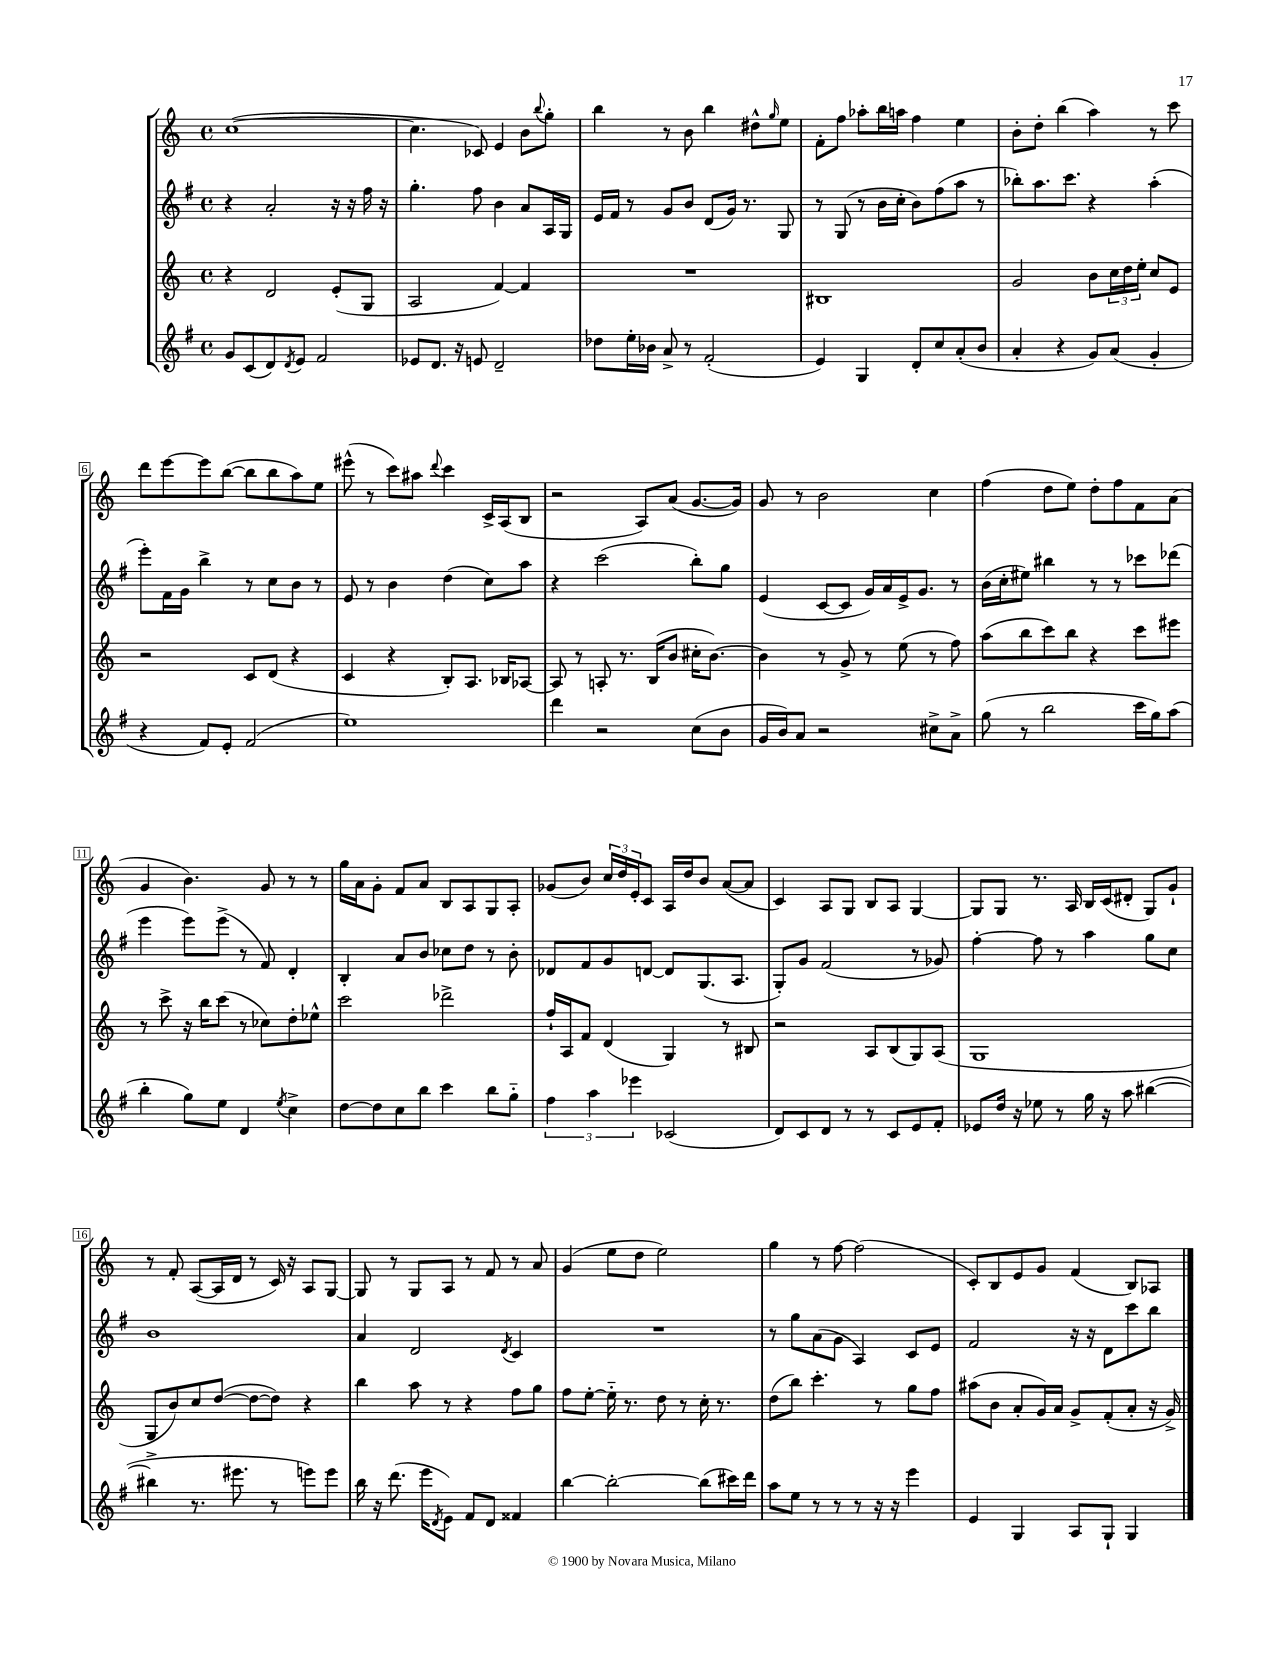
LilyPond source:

<<
\new StaffGroup <<
\new Staff = "s0" {
    \clef treble \key c \major \defaultTimeSignature \time 4/4
    c''1~( |
    c''4. ces'8) e'4 b'8 \appoggiatura { b''8 } g''8-. |
    b''4 r8 b'8 b''4 dis''8-^ \grace { g''16 } e''8 |
    f'8-. f''8 aes''8-. b''16 a''16 f''4 e''4 |
    b'8-. d''8-. b''4( a''4) r8 c'''8 |
    d'''8 e'''8~ e'''8 b''8~( b''8 b''8 a''8) e''8 |
    eis'''8-^( r8 c'''8) ais''8 \appoggiatura { d'''8 } c'''4 c'16-> a16( b8 |
    r2 a8) a'8( g'8.~ g'16) |
    g'8 r8 b'2 c''4 |
    f''4( d''8 e''8) d''8-. f''8 f'8 a'8( |
    g'4 b'4.) g'8 r8 r8 |
    g''16 a'16 g'8-. f'8 a'8 b8 a8 g8 a8-. |
    ges'8( b'8) \tuplet 3/2 { c''16 d''16 e'16-. } c'8 a16 d''16 b'8 a'8~( a'8 |
    c'4) a8 g8 b8 a8 g4~ |
    g8 g8 r8. a16 b16 c'16( dis'8-. g8) g'8-! |
    r8 f'8-. a8~( a16 d'16 r8 c'16) r16 a8 g8~ |
    g8 r8 g8 a8 r8 f'8 r8 a'8 |
    g'4( e''8 d''8 e''2) |
    g''4 r8 f''8~ f''2( |
    c'8-.) b8 e'8 g'8 f'4( b8) aes8 \bar "|." |
}
\new Staff = "s1" {
    \clef treble \key g \major \defaultTimeSignature \time 4/4
    r4 a'2-. r16 r16 fis''16 r16 |
    g''4.-. fis''8 b'4 a'8 a16 g16 |
    e'16 fis'16 r8 g'8 b'8 d'8( g'16) r8. g8 |
    r8 g8( r8 b'16 c''16-. b'8) fis''8( a''8 r8 |
    bes''8-.) a''8. c'''8. r4 a''4-.( |
    e'''8-.) fis'16 g'16 b''4-> r8 c''8 b'8 r8 |
    e'8 r8 b'4 d''4( c''8) a''8 |
    r4 c'''2( b''8-.) g''8 |
    e'4( c'8~ c'8 g'16) a'16 e'16-> g'8. r8 |
    b'16( c''16-. eis''8) bis''4 r8 r8 ces'''8 des'''8( |
    e'''4 e'''8) e'''8->( r8 fis'8) d'4-. |
    b4-. a'8 b'8 ces''8 d''8 r8 b'8-. |
    des'8 fis'8 g'8 d'8~ d'8 g8.( a8. |
    g8-.) g'8 fis'2( r8 ges'8) |
    fis''4~-. fis''8 r8 a''4 g''8 c''8 |
    b'1 |
    a'4 d'2 \acciaccatura { d'8 } c'4 |
    R1 |
    r8 g''8 a'8( g'8 a4) c'8 e'8 |
    fis'2 r16 r16 d'8 c'''8 b''8 \bar "|." |
}
\new Staff = "s2" {
    \clef treble \key c \major \defaultTimeSignature \time 4/4
    r4 d'2 e'8-.( g8 |
    a2 f'4~) f'4 |
    R1 |
    bis1 |
    g'2 b'8 \tuplet 3/2 { c''16 d''16 e''16-. } c''8 e'8 |
    r2 c'8 d'8( r4 |
    c'4 r4 b8-.) a8. bes16 aes8~ |
    aes8 r8 a8-. r8. b16( b'8 cis''16-. b'8.~) |
    b'4 r8 g'8-> r8 e''8( r8 f''8) |
    a''8( b''8 c'''8) b''8 r4 c'''8 eis'''8 |
    r8 c'''8-> r16 b''16 c'''8( r8 ces''8) d''8-. ees''8-^ |
    c'''2 des'''2-> |
    f''16-! a16 f'8 d'4( g4) r8 bis8 |
    r2 a8 b8( g8) a8( |
    g1 |
    g8 b'8) c''8 d''8~( d''8~ d''8) r4 |
    b''4 a''8 r8 r4 f''8 g''8 |
    f''8 e''8~-. e''16-_ r8. d''8 r8 c''16-. r8. |
    d''8( b''8) c'''4.-. r8 g''8 f''8 |
    ais''8( b'8 a'8-. g'16) a'16 g'8-> f'8-.( a'8-. r16 g'16->) \bar "|." |
}
\new Staff = "s3" {
    \clef treble \key g \major \defaultTimeSignature \time 4/4
    g'8 c'8( d'8) \acciaccatura { d'8 } e'8 fis'2 |
    ees'8 d'8. r16 e'8 d'2-- |
    des''8 e''16-. bes'16 a'8-> r8 fis'2-.( |
    e'4) g4 d'8-. c''8 a'8-.( b'8 |
    a'4-. r4 g'8) a'8( g'4-. |
    r4 fis'8) e'8-. fis'2( |
    e''1) |
    d'''4 r2 c''8( b'8 |
    g'16 b'16) a'8 r2 cis''8-> a'8-> |
    g''8( r8 b''2 c'''16 g''16) a''8( |
    b''4-. g''8) e''8 d'4 \acciaccatura { e''8 } c''4-> |
    d''8~ d''8 c''8 b''8 c'''4 b''8 g''8-_ |
    \tuplet 3/2 { fis''4 a''4 ees'''4 } ces'2( |
    d'8) c'8 d'8 r8 r8 c'8 e'8 fis'8-. |
    ees'8 d''16 r16 ees''8 r8 g''16 r16 a''8 bis''4~( |
    bis''4-> r8. eis'''8. r8 e'''8) e'''8 |
    b''16 r16 d'''8.( e'''16 \acciaccatura { d'8 } e'8) fis'8 d'8 fisis'4 |
    b''4~ b''2~-. b''8( cis'''16) d'''16 |
    a''8 e''8 r8 r8 r8 r16 r16 e'''4 |
    e'4 g4 a8 g8-! g4 \bar "|." |
}
>>
>>
\layout { \context { \Score \override BarNumber.stencil = #(make-stencil-boxer 0.1 0.3 ly:text-interface::print) } }
